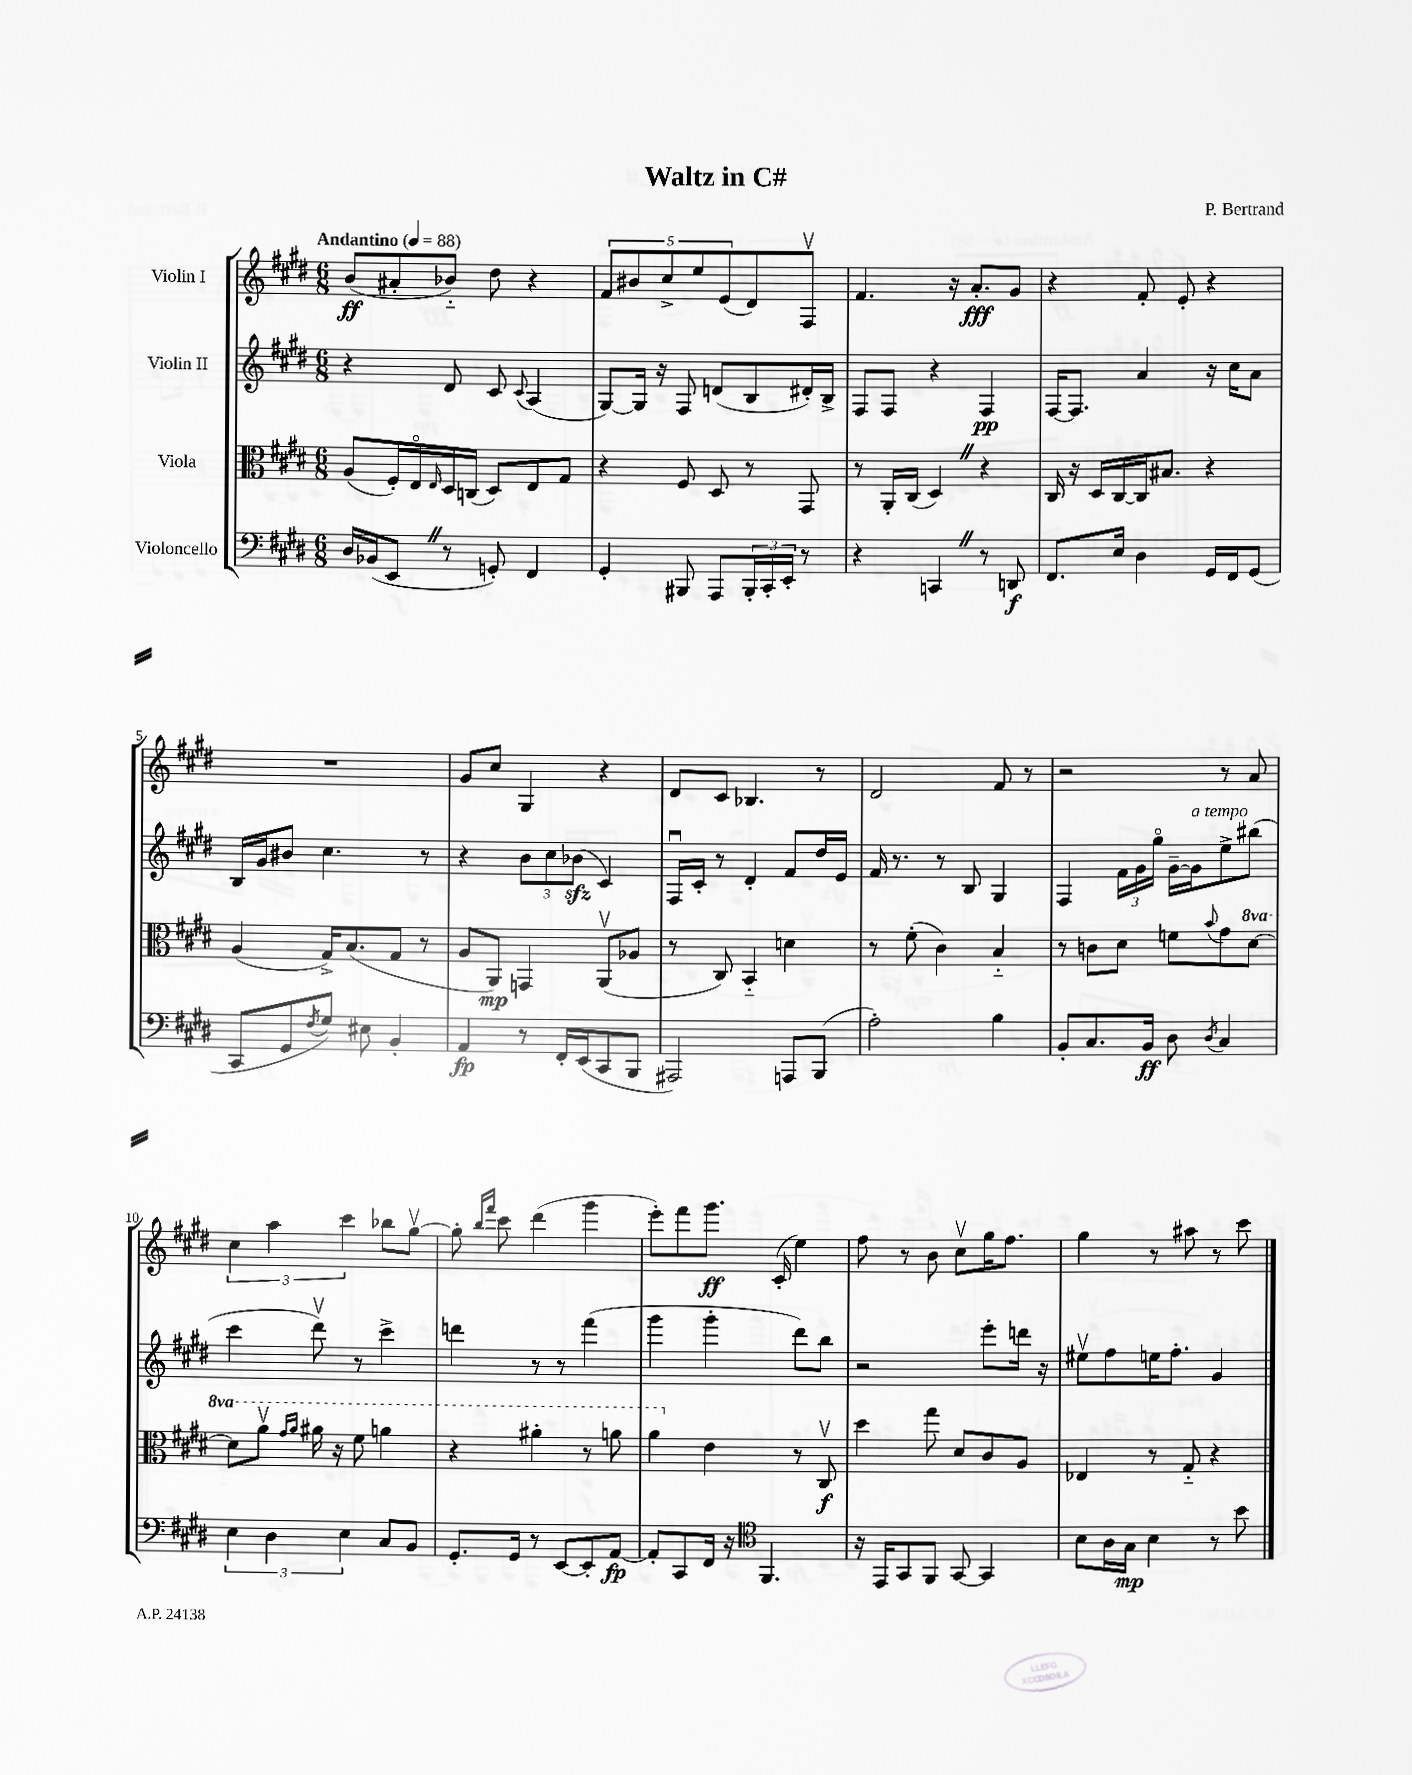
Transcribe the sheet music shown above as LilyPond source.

\header { title = "Waltz in C#" composer = "P. Bertrand" }
<<
\new StaffGroup <<
\new Staff = "s0" \with { instrumentName = "Violin I" } {
    \clef treble \key e \major \numericTimeSignature \time 6/8 \tempo "Andantino" 4 = 88
    b'8\ff( ais'8-. bes'8-_) dis''8 r4 |
    \tuplet 5/4 { fis'8 bis'8 cis''8-> e''8 e'8( } dis'8) fis8\upbow |
    fis'4. r16 a'8.-.\fff gis'8 |
    r4 fis'8-. e'8-. r4 |
    R2. |
    gis'8 cis''8 gis4 r4 |
    dis'8 cis'8 bes4. r8 |
    dis'2 fis'8 r8 |
    r2 r8 a'8 |
    \tuplet 3/2 { cis''4 a''4 cis'''4 } bes''8 gis''8~\upbow |
    gis''8-. \grace { b''16 fis'''16 } cis'''8 dis'''4( gis'''4 |
    e'''8-.) fis'''8 gis'''8.\ff cis'16-.( e''4) |
    fis''8 r8 b'8 cis''8\upbow gis''16 fis''8. |
    gis''4 r8 ais''8 r8 cis'''8 \bar "|." |
}
\new Staff = "s1" \with { instrumentName = "Violin II" } {
    \clef treble \key e \major \numericTimeSignature \time 6/8
    r4 dis'8 cis'8 \appoggiatura { cis'8 } a4( |
    gis8~) gis16 r16 fis8 d'8( b8 dis'16-.) b16-> |
    fis8 fis8 r4 fis4\pp |
    fis16~ fis8. a'4 r16 cis''16 a'8 |
    b16 gis'16 bis'8 cis''4. r8 |
    r4 \tuplet 3/2 { b'8 cis''8 bes'8\sfz( } cis'4) |
    fis16\downbow cis'16-. r8 dis'4-. fis'8 dis''16 e'16 |
    fis'16 r8. r8 b8 gis4 |
    fis4 \tuplet 3/2 { fis'16 gis'16 gis''16\flageolet } gis'16~-- gis'16^\markup { \italic "a tempo" } e''8-> bis''8( |
    cis'''4 dis'''8\upbow) r8 cis'''4-> |
    d'''4 r8 r8 fis'''4( |
    gis'''4 gis'''4-. dis'''8) b''8 |
    r2 e'''8-. d'''16 r16 |
    eis''8\upbow fis''8 e''16 fis''8.-. gis'4 \bar "|." |
}
\new Staff = "s2" \with { instrumentName = "Viola" } {
    \clef alto \key e \major \numericTimeSignature \time 6/8 \set Staff.ottavationMarkups = #ottavation-simple-ordinals
    a8( fis16-.) e16\flageolet \grace { e16 } dis16 c16( dis8) e8 gis8 |
    r4 fis8 dis8 r8 gis,8 |
    r8 a,16-. cis16( dis4) \once \override BreathingSign.text = \markup { \musicglyph "scripts.caesura.straight" } \breathe r4 |
    cis16 r16 dis16 cis16~ cis16 bis8. r4 |
    a4( gis16->) b8.( gis8 r8 |
    a8 a,8\mp) g,4 a,8\upbow( aes8 |
    r8 cis8) b,4-_ d'4 |
    r8 fis'8-.( cis'4) b4-_ |
    r8 c'8 dis'8 f'8 \appoggiatura { b'8 } gis'8 \ottava #1 dis''8~ |
    dis''8 a''8\upbow \grace { gis''16 a''16 } ais''16 r16 fis''8 a''4 |
    r4 ais''4-. r8 a''8 |
    a''4 \ottava #0 e'4 r8 cis8\upbow\f |
    dis''4 gis''8 dis'8 cis'8 a8 |
    ees4 r8 gis8-_ r4 \bar "|." |
}
\new Staff = "s3" \with { instrumentName = "Violoncello" } {
    \clef bass \key e \major \numericTimeSignature \time 6/8
    dis16 bes,16( e,8 \once \override BreathingSign.text = \markup { \musicglyph "scripts.caesura.straight" } \breathe r8 g,8-.) fis,4 |
    gis,4-. bis,,8 a,,8 \tuplet 3/2 { bis,,16-. cis,16-. e,16-. } r8 |
    r4 c,4 \once \override BreathingSign.text = \markup { \musicglyph "scripts.caesura.straight" } \breathe r8 d,8\f |
    fis,8. e16 dis4 gis,16 fis,16 gis,8( |
    cis,8 gis,8 \acciaccatura { fis8 } gis8) eis8 b,4-. |
    a,4\fp r8 fis,16-. e,16( cis,8 b,,8 |
    ais,,2) a,,8 b,,8( |
    a2-.) b4 |
    b,8-. cis8. b,16\ff dis8 \acciaccatura { dis8 } cis4 |
    \tuplet 3/2 { e4 dis4 e4 } cis8 b,8 |
    gis,8.-. gis,16 r8 e,8~ e,8-. a,8~\fp |
    a,8-. cis,8 fis,16 r16 \clef tenor fis,4. |
    r16 e,16 gis,8 fis,8 gis,8~ gis,4 |
    b8 a16 gis16\mp b4 r8 b'8 \bar "|." |
}
>>
>>
